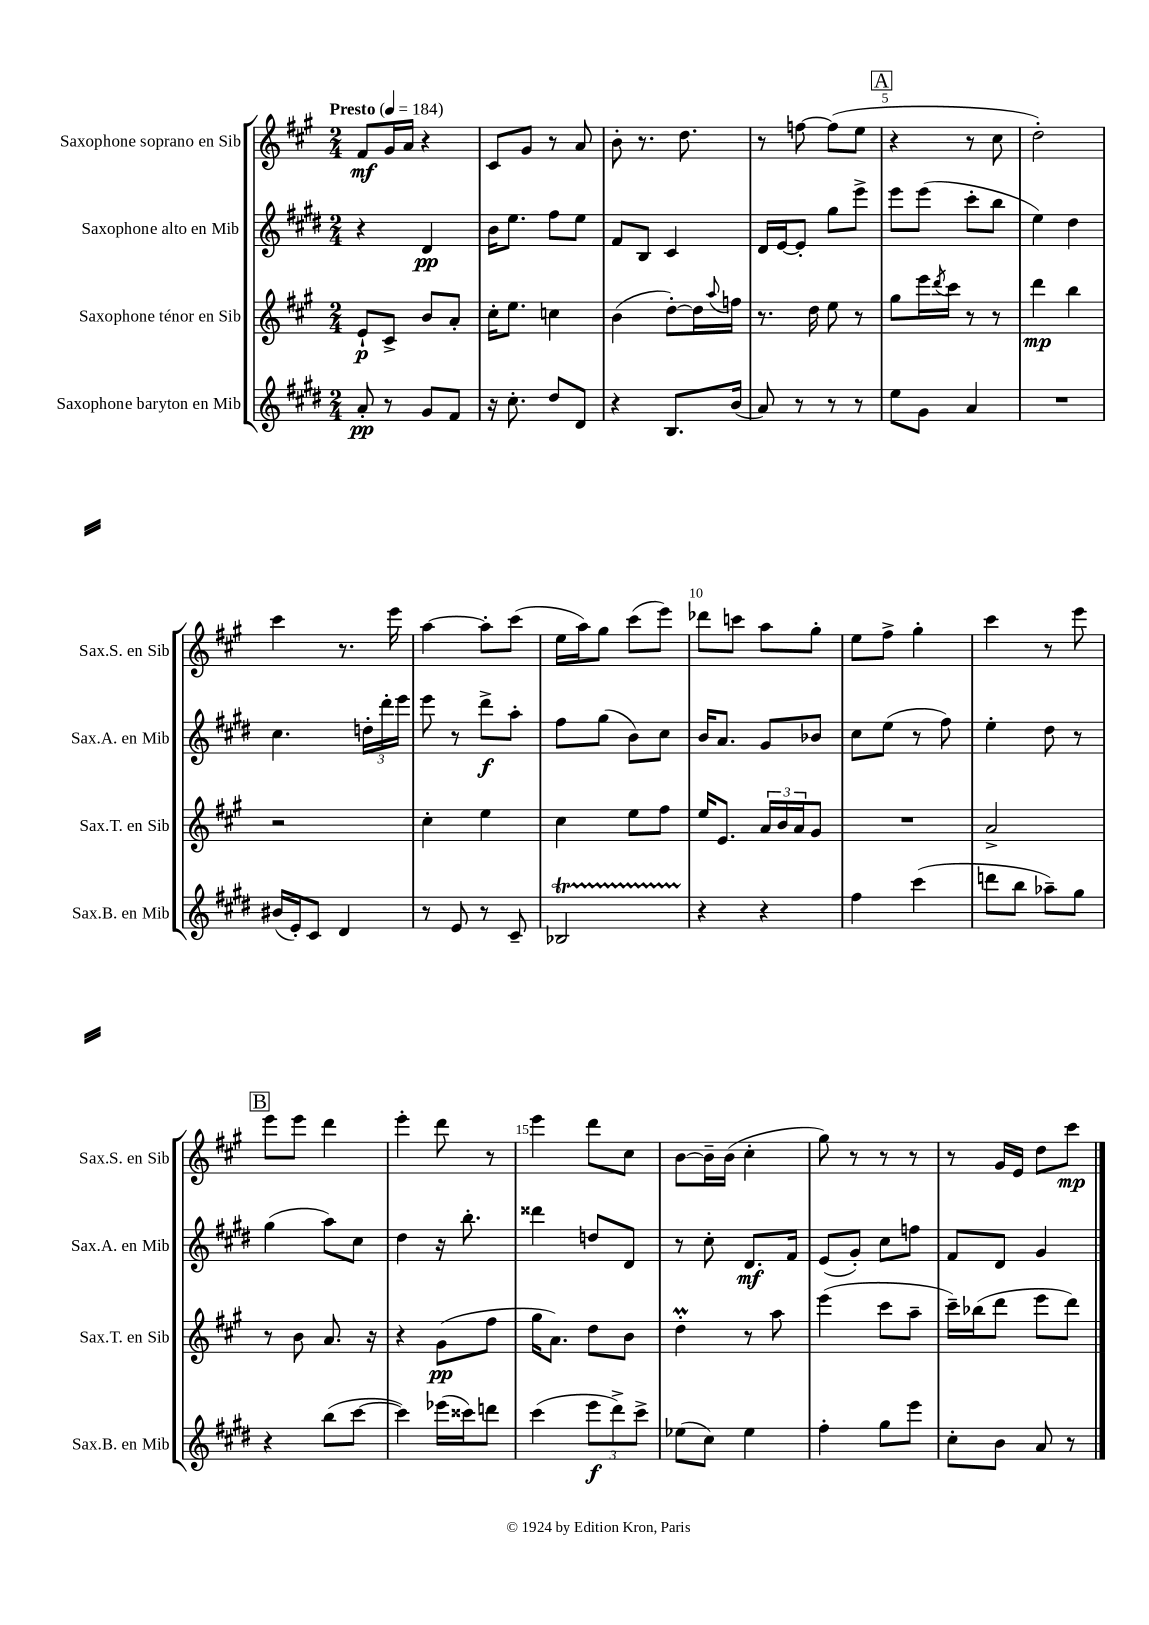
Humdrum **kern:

**kern	**kern	**kern	**kern
*staff4	*staff3	*staff2	*staff1
*clefG2	*clefG2	*clefG2	*clefG2
*k[f#c#g#d#]	*k[f#c#g#]	*k[f#c#g#d#]	*k[f#c#g#]
*M2/4	*M2/4	*M2/4	*M2/4
*MM184	*MM184	*MM184	*MM184
8a'	8e`	4r	8f#
8r	8c#^	.	16g#
.	.	.	16a
8g#	8b	4d#	4r
8f#	8a'	.	.
=	=	=	=
16r	16cc#'	16b	8c#
8.cc#'	8.ee	8.ee	.
.	.	.	8g#
8dd#	4cc	8ff#	8r
8d#	.	8ee	8a
=	=	=	=
4r	(4b	8f#	8b'
.	.	8B	8.r
8.B	[8dd')	4c#	.
.	.	.	8.dd
.	16dd]	.	.
.	8qqaa	.	.
(16b	16ff	.	.
=	=	=	=
8a)	8.r	16d#	8r
.	.	[16e	.
8r	.	8e']	[8ff
.	16dd	.	.
8r	8ee	8gg#	(8ff]
8r	8r	8eee^	8ee
=	=	=	=
8ee	8gg#	8eee	4r
8g#	16eee	(8eee	.
.	8qddd	.	.
.	16ccc#	.	.
4a	8r	8ccc#'	8r
.	8r	8bb	8cc#
=	=	=	=
2r	4ddd	4ee)	2dd')
.	4bb	4dd#	.
=	=	=	=
(16b#	2r	4.cc#	4ccc#
16e')	.	.	.
8c#	.	.	.
4d#	.	.	8.r
.	.	24dd'	.
.	.	24ddd#'	.
.	.	.	16eee
.	.	24eee	.
=	=	=	=
8r	4cc#'	8eee	[4aa
8e	.	8r	.
8r	4ee	8ddd#^	8aa']
8c#~	.	8aa'	(8ccc#
=	=	=	=
2B-	4cc#	8ff#	16ee
.	.	.	16aa)
.	.	(8gg#	8gg#
.	8ee	8b)	(8ccc#
.	8ff#	8cc#	8eee)
=	=	=	=
4r	16ee	16b	8ddd-
.	8.e	8.a	.
.	.	.	8ccc
4r	24a	8g#	8aa
.	24b	.	.
.	24a	.	.
.	8g#	8b-	8gg#'
=	=	=	=
4ff#	2r	8cc#	8ee
.	.	(8ee	8ff#^
(4ccc#	.	8r	4gg#'
.	.	8ff#)	.
=	=	=	=
8ddd	2a^	4ee'	4ccc#
8bb	.	.	.
8aa-~)	.	8dd#	8r
8gg#	.	8r	8eee
=	=	=	=
4r	8r	(4gg#	8eee
.	8b	.	8eee
(8bb	8.a	8aa)	4ddd
[8ccc#	.	8cc#	.
.	16r	.	.
=	=	=	=
4ccc#])	4r	4dd#	4eee'
(16eee-	(8g#	16r	8ddd
16ccc##)	.	8.bb'	.
8ddd	8ff#	.	8r
=	=	=	=
(4ccc#	16gg#	4ddd##	4eee
.	8.a)	.	.
12eee	8dd	8dd	8ddd
12ddd#^)	.	.	.
.	8b	8d#	8cc#
12ccc#^	.	.	.
=	=	=	=
(8ee-	4dd'	8r	[8b
8cc#)	.	8cc#'	16b~]
.	.	.	(16b
4ee-	8r	8.d#	4cc#'
.	8aa	.	.
.	.	16f#	.
=	=	=	=
4ff#'	(4eee	(8e	8gg#)
.	.	8g#')	8r
8gg#	8ccc#	8cc#	8r
8eee	8aa~	8ff	8r
=	=	=	=
8cc#'	16ccc#~)	8f#	8r
.	(16bb-	.	.
8b	8ddd	8d#	16g#
.	.	.	16e
8a	8eee	4g#	8dd
8r	8ddd)	.	8ccc#
==	==	==	==
*-	*-	*-	*-
